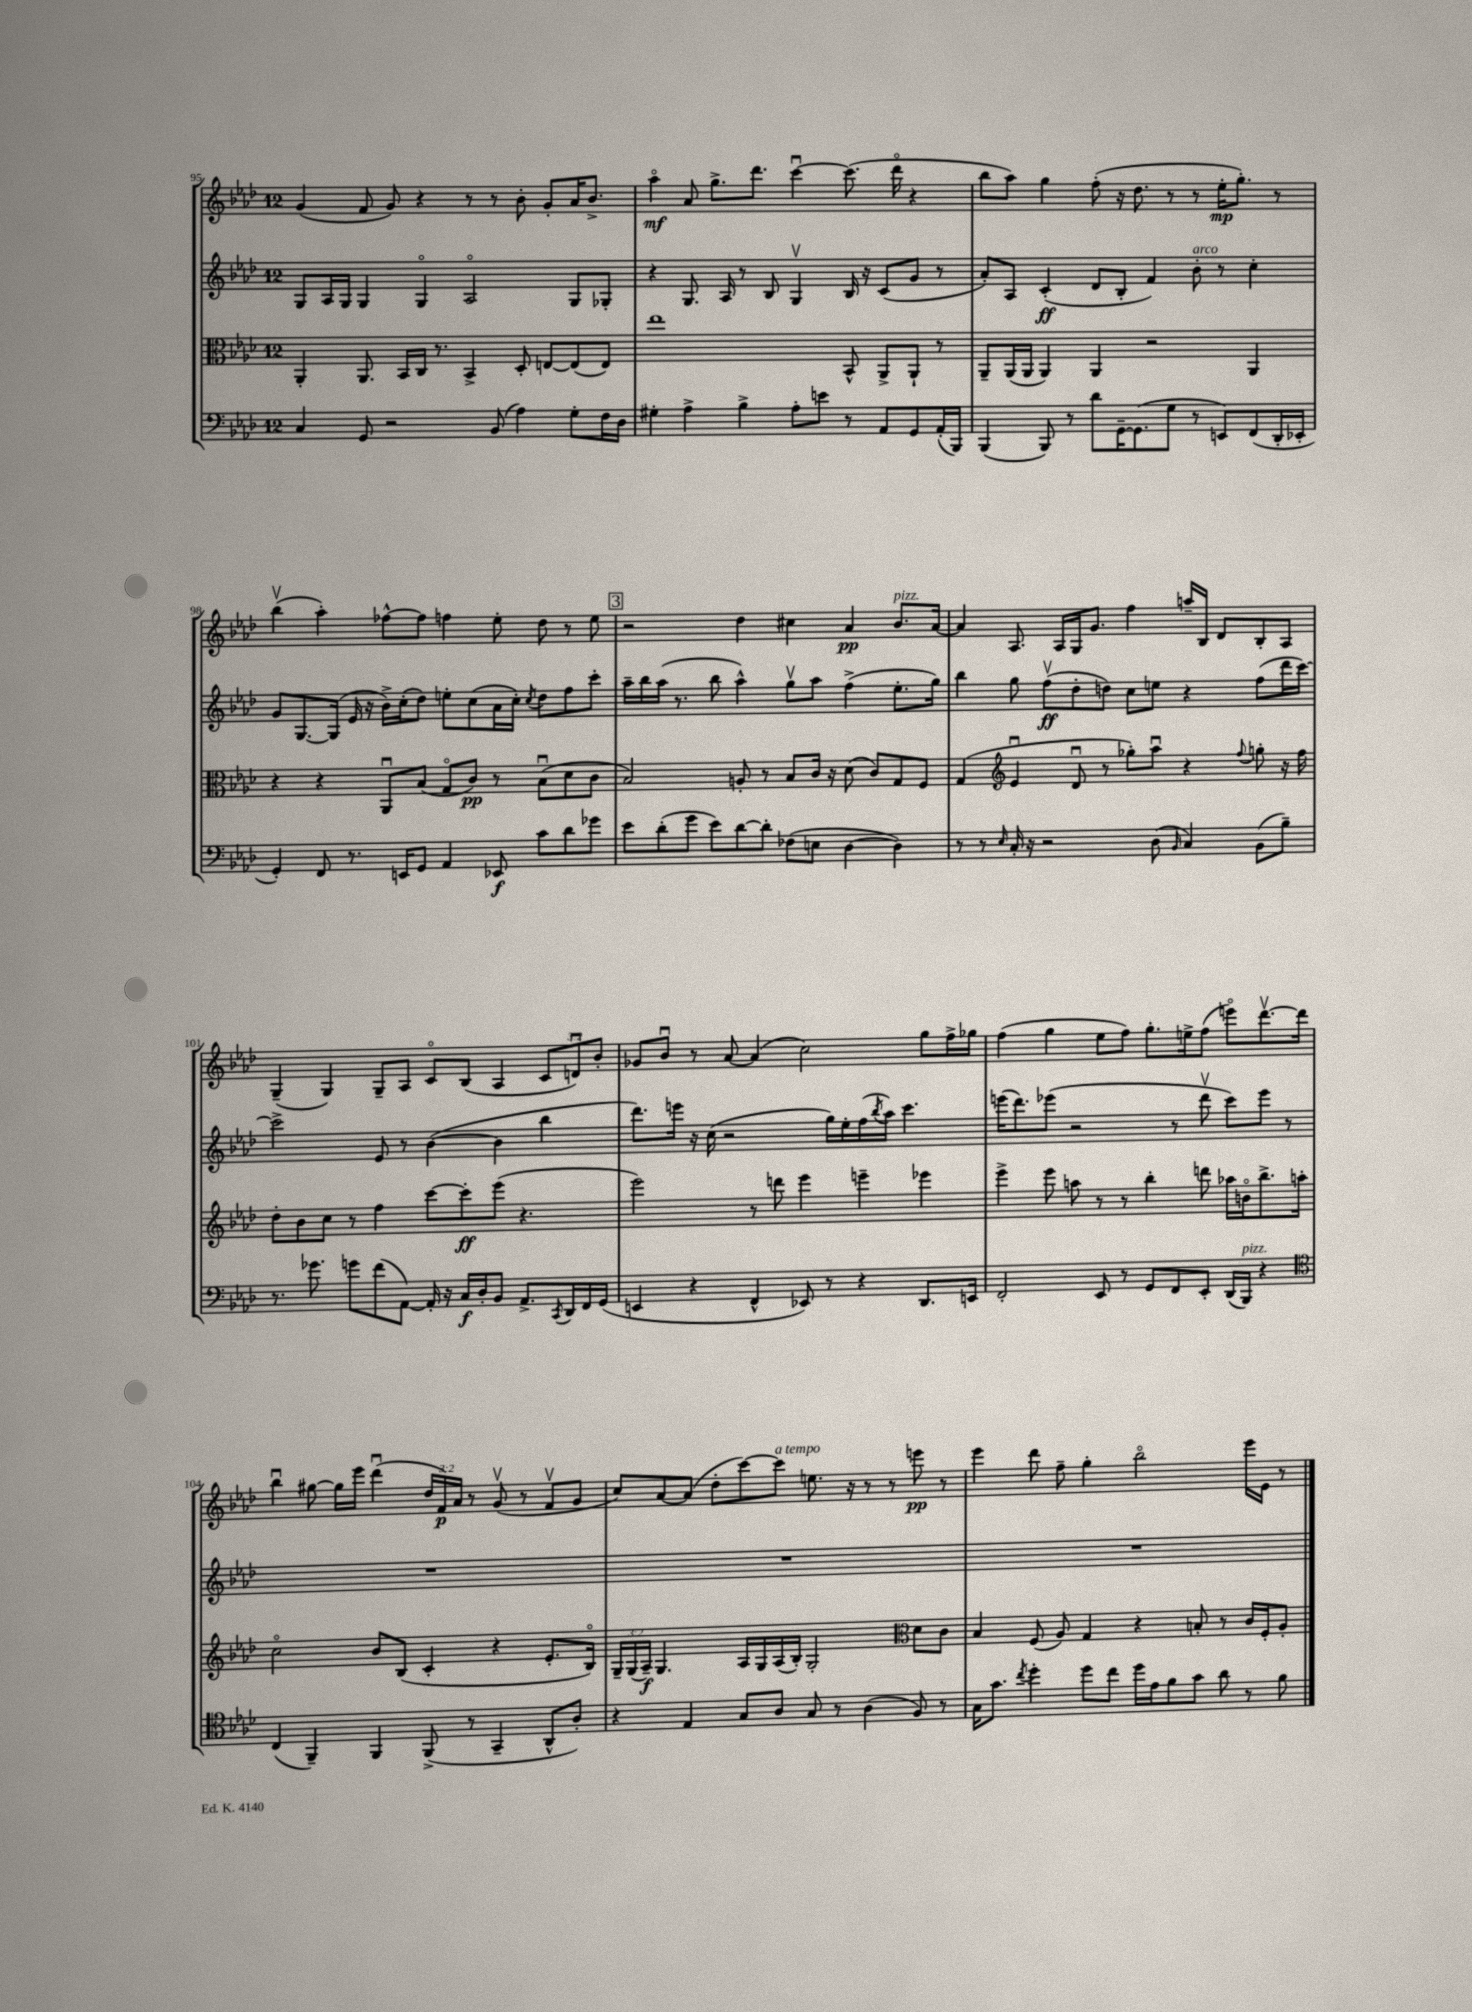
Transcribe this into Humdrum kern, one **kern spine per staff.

**kern	**kern	**kern	**kern
*staff4	*staff3	*staff2	*staff1
*clefF4	*clefC3	*clefG2	*clefG2
*k[b-e-a-d-]	*k[b-e-a-d-]	*k[b-e-a-d-]	*k[b-e-a-d-]
*M12/8	*M12/8	*M12/8	*M12/8
4C	4AA-'	8G	(4g
.	.	16A-	.
.	.	16G	.
8GG	8.AA-	4G	8f
2r	.	.	8g)
.	16BB-	.	.
.	16C	4Go	4r
.	8.r	.	.
.	4BB-^	2A-o	8r
(8BB-	.	.	8r
4A-)	8D-'	.	8b-'
.	[8E	.	8g'
8G'	(8E]	8G	16a-
.	.	.	8.b-^
16F	8E)	8G-'	.
16D-	.	.	.
=	=	=	=
4G#'	1ee-	4r	4aa-o
4A-^	.	8.G	8a-
.	.	.	8.gg^
.	.	16A-	.
4B-^	.	8r	.
.	.	.	8.ddd-
.	.	8B-	.
8A-'	.	4Gv	[4cccu
8e	.	.	.
8r	8BB-^^	16B-	(8.ccc]
.	.	16r	.
8AA-	8AA-^	(8c	.
.	.	.	16ddd-o
8GG	8AA-`	8g	4r
(16AA-'	8r	8r	.
16BBB-)	.	.	.
=	=	=	=
(4BBB-	8AA-~	8a-')	8bb-
.	(16AA-	8A-	8aa-)
.	16AA-	.	.
8BBB-)	4AA-)	(4c'	4gg
8r	.	.	.
8d-	4AA-	8d-	(8ff'
[16GG~	.	8B-'	16r
(8.GG]	.	.	8.dd-
.	2r	4f)	.
8G	.	.	8r
8r	.	8b-'	8r
8EE)	.	8r	16ee-'
.	.	.	8.gg')
(8FF	4AA-	4cc'	.
16DD-'	.	.	8r
16EE-'	.	.	.
=	=	=	=
4GG')	4r	8g	(4bb-v
.	.	[8.G	.
8FF	4r	.	4aa-')
.	.	(16G]	.
8.r	.	16e-	.
.	.	16r	.
.	8AA-u	16b-^)	[8ff-^^
16EE	.	(16cc'	.
8GG	(8B-	8dd-)	8ff-]
4AA-	8Go	8ee'	4ff
.	8c)	(8cc	.
8EE-	8r	16a-	8ee-'
.	.	16cc')	.
.	.	8qcc	.
8c	(8B-u	8dd-	8dd-
8d-	8d-	8ff	8r
8g-	8c	8ccc'	8ee-
=	=	=	=
8e-	2B-)	16aa-~	2r
.	.	16bb-	.
(8d-'	.	(16aa-	.
.	.	8.r	.
8g	.	.	.
8e-)	.	8bb-	.
[8d-	8A'	4aa-^^)	4dd-
8d-']	8r	.	.
(8F-	8B-	8ggv	4cc#
8E	16c	8aa-	.
.	16r	.	.
[4D-	(8d-	(4ff^	4a-
.	8c)	.	.
4D-])	8G	8.ee-'	8.b-
.	8F	.	.
.	.	16gg)	[16a-
=	=	=	=
8r	(4G	4bb-	4a-]
8r	.	.	.
*	*clefG2	*	*
16qqE-	.	.	.
16C'	4e-u	8gg	8.A-
16r	.	.	.
2r	.	(8ffv	.
.	.	.	16A-
.	8d-u	8dd-'	16G
.	.	.	8.g
.	8r	8dd)	.
.	8gg-')	8cc	4ff
(8D-	8aa-u	8ee	.
16qqBB-	.	.	.
4C)	4r	4r	16aa~
.	.	.	16B-
.	.	.	8d-
.	8qqff	.	.
(8BB-	8gg'	(8ff	8B-'
8B-~)	16r	16ddd-	8A-
.	16ff	[16ccc)	.
=	=	=	=
8.r	8dd-'	2ccc^]	(4G~
.	8b-	.	.
8.g-	.	.	.
.	8cc	.	4G)
8g	8r	.	.
(8f	4ff	8e-	8G~
[8AA-)	.	8r	8A-
16AA-']	[8ccc	([4b-	8co
16r	.	.	.
16C	8ccc']	.	(8B-
16D-'	.	.	.
8BB-	(8eee-	4b-]	4A-
8.AA-^	4.r	.	.
.	.	4bb-	12c
8qCC	.	.	.
16DD-	.	.	.
.	.	.	12du)
16FF	.	.	.
.	.	.	12b-'
(16GG	.	.	.
=	=	=	=
4EE	2eee-)	8.ddd-)	8g-
.	.	.	8b-u
.	.	16eee	.
4r	.	16r	8r
.	.	(16cc	.
.	.	2r	[8a-
4FF^^	8r	.	(4a-]
.	8ddd	.	.
8EE-)	4eee-	.	2cc)
8r	.	16gg)	.
.	.	16ee-'	.
4r	4eee~	(16ff	.
.	.	8qbb-	.
.	.	16aa-)	.
.	.	4.ccc	.
8.DD-	4eee-	.	8gg
.	.	.	16ff^
16EE	.	.	16gg-
=	=	=	=
2FF'	4eee-^	(16eee	(4ff
.	.	8.ddd-)	.
.	8eee-	(8eee-	4gg
.	8aa	2r	.
8EE-	8r	.	8ee-
8r	8r	.	8ff)
8GG	4bb-'	.	8.gg'
8FF	.	8r	.
.	.	.	16ee^
8EE-'	8ddd	8ddd-v	(8ff
(16DD-	16aa-	8ccc)	8eeeo)
16BBB-)	16bo	.	.
4r	8.bb-^	8eee-	[8.ddd-v
.	.	8r	.
.	16aa'	.	16ddd-]
=	=	=	=
*clefC4	*	*	*
(4C	2cco	1.r	4bb-u
4FF~)	.	.	[8gg#
.	.	.	16gg#]
.	.	.	16eee-
4FF	8b-	.	(4ddd-u
.	(8B-	.	.
(8FF^	4c'	.	24dd-
.	.	.	24f)
.	.	.	24a-
8r	.	.	8r
4GG~	4r	.	(8gv
.	.	.	8r
8AA-^^	8.e-'	.	8fv
8A-')	.	.	8g
.	16B-o)	.	.
=	=	=	=
4r	24G~	1.r	8cc)
.	(24G	.	.
.	24A-~)	.	.
.	4.G	.	[8a-
4E-	.	.	(8a-]
.	.	.	8dd-'
8G	16A-	.	[8ccc)
.	16G	.	.
8A-	(16A-	.	8ccc]
.	16B-')	.	.
8G	2G'	.	8.ee
8r	.	.	.
.	.	.	16r
(4A-	.	.	8r
.	.	.	8r
*	*clefC3	*	*
8F)	8d-	.	8eee
8r	8c	.	8r
=	=	=	=
16G	4B-	1.r	4eee-
8.g	.	.	.
8qcc	.	.	.
4dd-'	(8F	.	8ddd-
.	8A-)	.	8ff~
8dd-	4G	.	4gg'
8cc	.	.	.
16dd-	4r	.	2bb-o
16e-	.	.	.
8f	.	.	.
8g	8B'	.	.
8a-	8r	.	.
8r	16c	.	16eee-
.	16F'	.	16e-
8f	8A-'	.	8r
==	==	==	==
*-	*-	*-	*-
